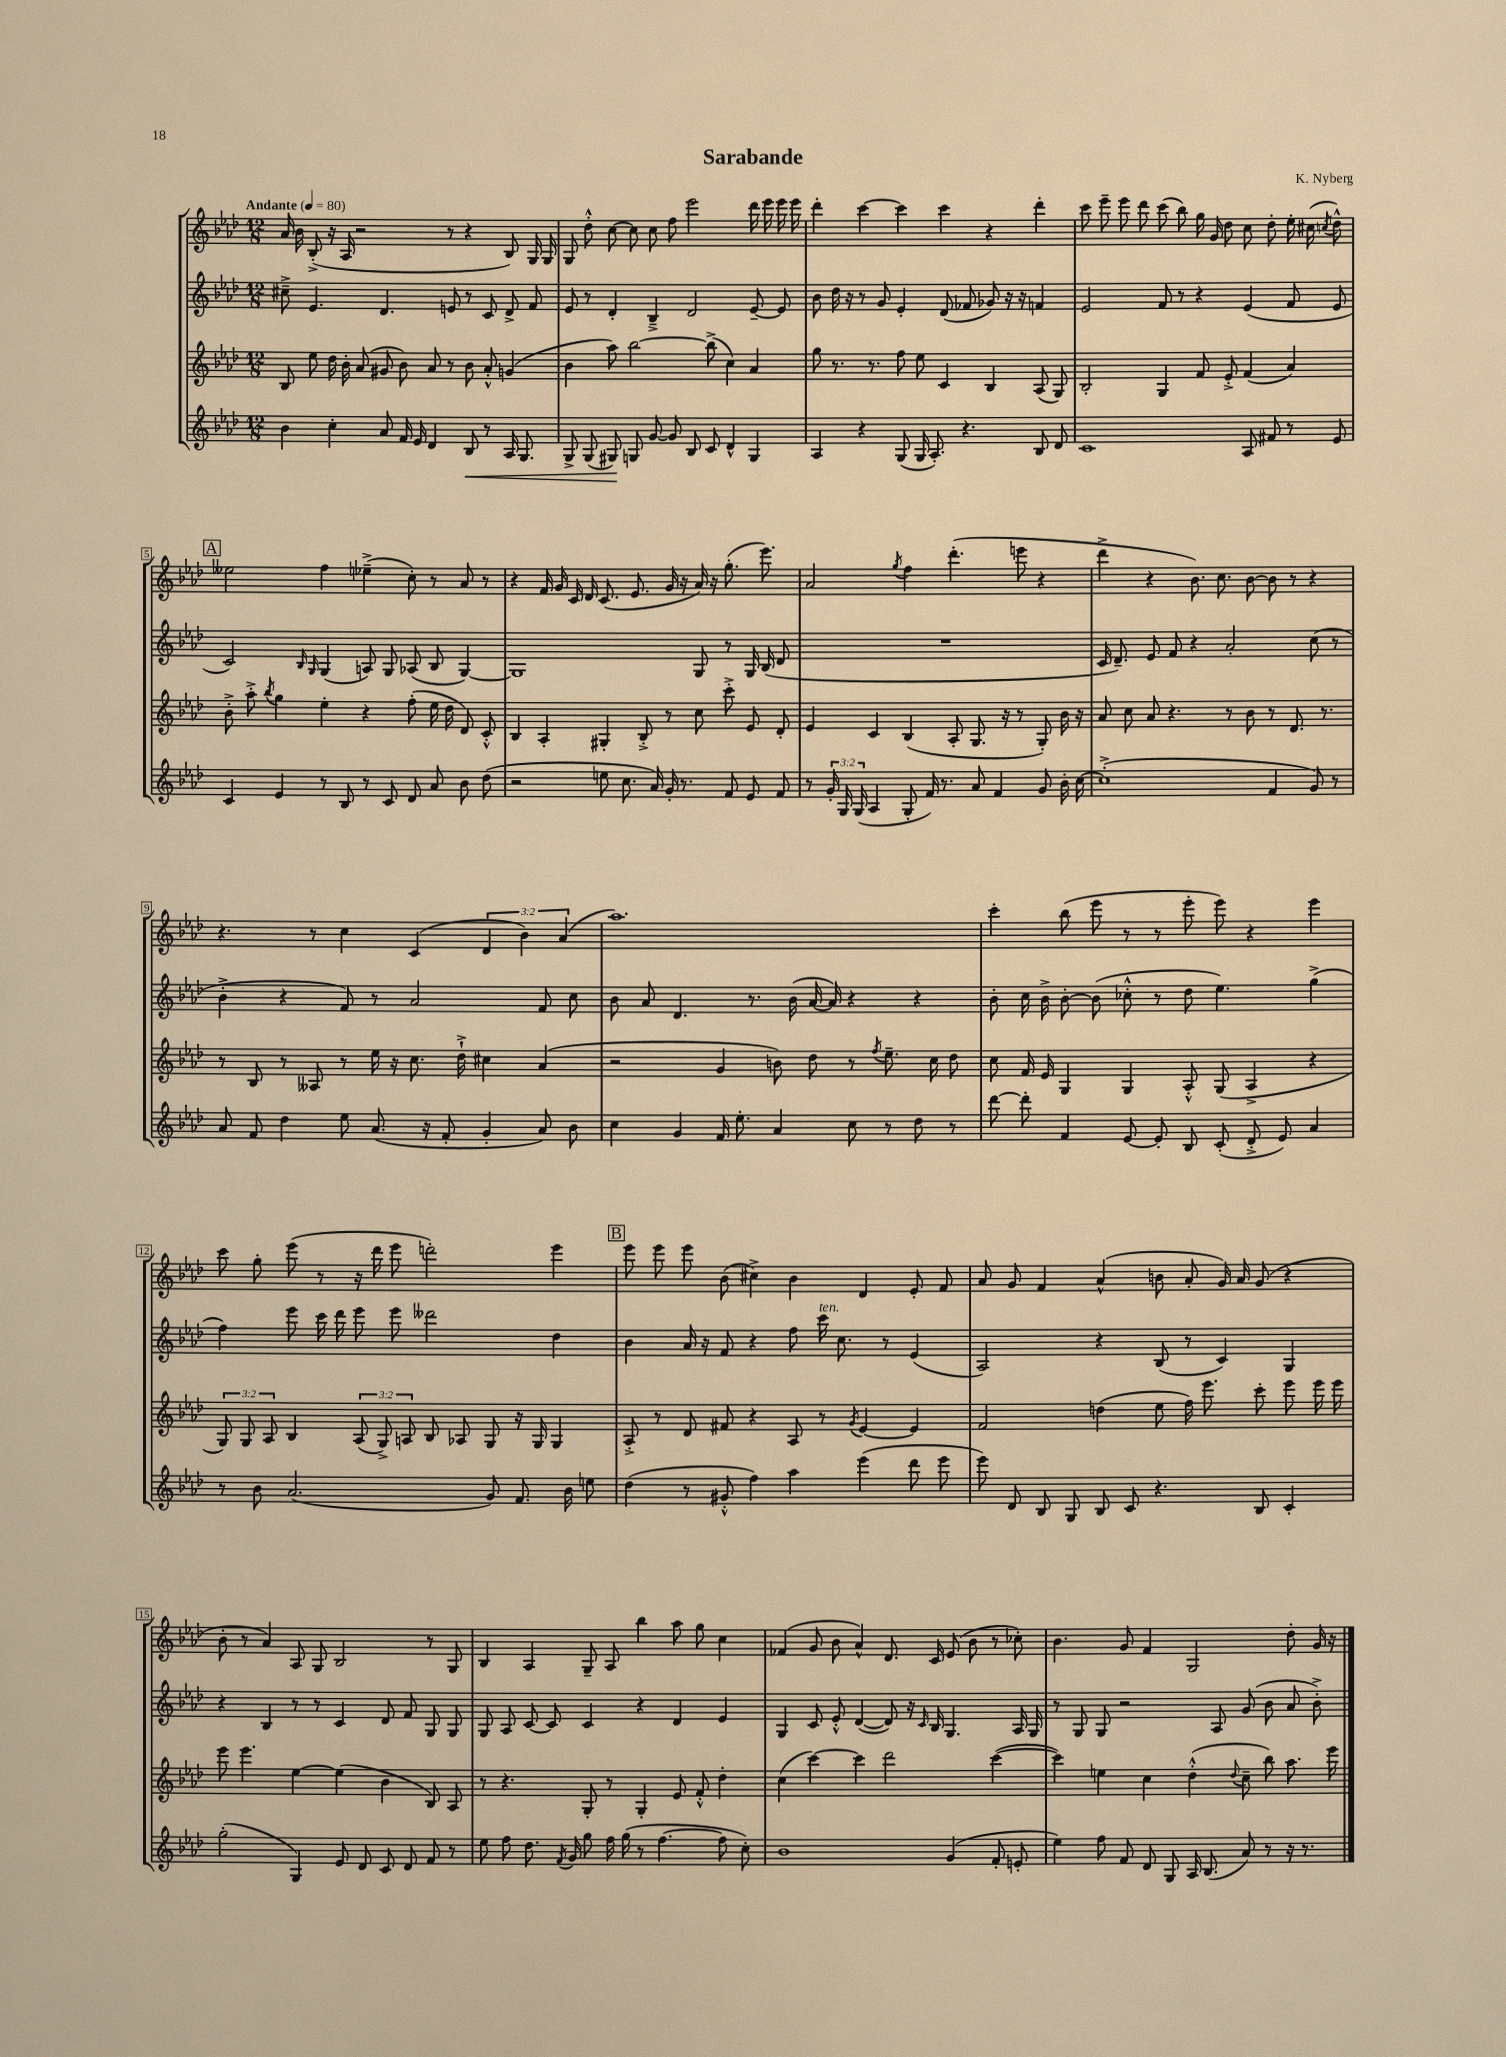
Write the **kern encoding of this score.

**kern	**dynam	**kern	**kern	**kern
*part4	*part4	*part3	*part2	*part1
*staff4	*staff4	*staff3	*staff2	*staff1
*clefG2	*	*clefG2	*clefG2	*clefG2
*k[b-e-a-d-]	*	*k[b-e-a-d-]	*k[b-e-a-d-]	*k[b-e-a-d-]
*M12/8	*	*M12/8	*M12/8	*M12/8
*MM80	*	*MM80	*MM80	*MM80
=1	=1	=1	=1	=1
!	!	!	!	!LO:TX:a:B:t=Andante
4b-\	.	8B-/	8cc#X~^\	16a-/
.	.	.	.	16b-\
.	.	8ee-\	4.e-/	(8B-'^/
4cc'\	.	16dd-\	.	16r
.	.	16b-'\	.	16A-/
.	.	(8a-/	.	2r
8a-/	.	8g#X/	4.d-/	.
16f/	.	8b-\)	.	.
16e-/	.	.	.	.
4d-/	.	8a-/	.	.
.	.	8r	8en/	8r
!	!LO:HP:b	!	!	!
8B-/	<	8b-\	8r	4r
8r	.	8a-'^^/	8c/	.
16A-/	.	(4gn/	8d-^/	8B-/)
8.G/	.	.	.	.
.	.	.	8f/	16G/
.	.	.	.	16G/
=2	=2	=2	=2	=2
8G^/	.	4b-\	8e-/	8G/
(8G/	.	.	8r	8dd-'^^\
8G#X/)	.	8aa-\)	4d-'/	[8cc\
8Gn/	[	[2bb-\	.	8cc\]
[8g/	.	.	4B-~^/	8cc\
8g/]	.	.	.	8ff\
8B-/	.	.	2d-/	2eee-\
8c/	.	(8bb-^\]	.	.
4d-^^/	.	4cc\)	.	.
4G/	.	4a-/	[8e-~/	16ddd-\
.	.	.	.	16eee-\
.	.	.	8e-/]	16eee-\
.	.	.	.	16eee-\
=3	=3	=3	=3	=3
4A-/	.	8gg\	8b-\	4ddd-'\
.	.	8.r	16dd-\	.
.	.	.	16r	.
4r	.	.	8r	[4ccc\
.	.	8.r	.	.
.	.	.	8g/	.
(8G/	.	8ff\	4e-'/	4ccc\]
16G/	.	8ee-\	.	.
8.A-'/)	.	.	.	.
.	.	4c/	(8d-/	4ccc\
4.r	.	.	8f-X/	.
.	.	4B-/	8g-X/)	4r
.	.	.	16r	.
.	.	.	16r	.
8B-/	.	(8A-/	4fn/	4ddd-'\
8d-/	.	8G/)	.	.
=4	=4	=4	=4	=4
1c	.	2B-'/	2e-/	8ccc\
.	.	.	.	8eee-~\
.	.	.	.	8eee-\
.	.	.	.	8ddd-\
.	.	4G/	8f/	(8ccc\
.	.	.	8r	8bb-\)
.	.	8f/	4r	16gg\
.	.	.	.	16g/
.	.	8e-'^/	.	8dd-\
8A-/	.	(4f/	(4e-/	8cc\
8f#X/	.	.	.	8dd-'\
8r	.	4a-/)	8f/	16ee-'\
.	.	.	.	(16cc#X\
.	.	.	.	8qccn/
8e-/	.	.	8e-/	8dd-^^\)
!!LO:LB:g=z
!!LO:REH:place=s1:t=A
=5	=5	=5	=5	=5
4c/	.	8b-'^\	2c/)	2ee--X\
.	.	8aa-'^\	.	.
.	.	8qbb-/	.	.
4e-/	.	4gg\	.	.
.	.	.	16qqB-/	.
.	.	.	16qqG/	.
8r	.	4ee-'\	(4G/	4ff\
8B-/	.	.	.	.
8r	.	4r	8An/)	(4ee-X~^\
8c/	.	.	8G/	.
8d-/	.	(8ff'\	(8A-X/	8cc'\)
8a-/	.	16ee-\	8B-/	8r
.	.	16dd-\	.	.
8b-\	.	8d-/)	[4G/)	8a-/
(8dd-\	.	8c'^^/	.	8r
=6	=6	=6	=6	=6
2r	.	4B-/	1G]	4r
.	.	4A-'/	.	16f/
.	.	.	.	16g/
.	.	.	.	16c/
.	.	.	.	16d-/
8een\	.	4G#X'/	.	(8.c/
8.cc\	.	.	.	.
.	.	.	.	8.e-/
.	.	8B-'^/	.	.
16a-/)	.	.	.	.
16g'/	.	8r	.	16g/
8.r	.	.	.	16r
.	.	8cc\	8G/	16a-/)
.	.	.	.	16r
8f/	.	8ccc'^\	8r	(8.gg'\
8e-/	.	8e-/	16G/	.
.	.	.	(16B-/	8.eee-\)
8f/	.	8d-'/	8d-/	.
=7	=7	=7	=7	=7
8r	.	4e-/	1.r	2a-/
24g'/	.	.	.	.
24G/	.	.	.	.
(24G/	.	.	.	.
4A-/	.	4c/	.	.
.	.	.	.	8qgg/
8G'/	.	(4B-/	.	4ff\
16f/)	.	.	.	.
8.r	.	.	.	.
.	.	8A-'/	.	(4.ddd-'\
8a-/	.	8.G/	.	.
4f/	.	.	.	.
.	.	16r	.	.
.	.	8r	.	8eeen\
8g/	.	8G'/)	.	4r
16b-'\	.	16b-\	.	.
[16cc\	.	16r	.	.
=8	=8	=8	=8	=8
(1cc'^]	.	8a-/	16c/	4ddd-^\
.	.	.	8.d-~/)	.
.	.	8cc\	.	.
.	.	8a-/	8e-/	4r
.	.	4.r	8f/	.
.	.	.	4r	8.b-\)
.	.	.	.	8.cc\
.	.	8r	2a-'/	.
.	.	8b-\	.	[8b-\
4f/	.	8r	.	8b-\]
.	.	8.d-/	.	8r
8g/)	.	.	(8cc\	4r
.	.	8.r	.	.
8r	.	.	8r	.
!!LO:LB:g=z
=9	=9	=9	=9	=9
8a-/	.	8r	4b-'^\	4.r
8f/	.	8B-/	.	.
4dd-\	.	8r	4r	.
.	.	8A--X/	.	8r
8ee-\	.	8r	8f/)	4cc\
(8.a-/	.	16ee-\	8r	.
.	.	16r	.	.
.	.	8.cc\	2a-/	(4c/
16r	.	.	.	.
8f'/	.	.	.	.
.	.	16dd-`^\	.	.
4g'/	.	4cc#X\	.	6d-/
.	.	.	.	6b-\)
8a-/)	.	(4a-/	8f/	.
.	.	.	.	(6a-/
8b-\	.	.	8cc\	.
=10	=10	=10	=10	=10
4cc\	.	2r	8b-\	1.aa-)
.	.	.	8a-/	.
4g/	.	.	4.d-/	.
16f/	.	4g/	.	.
8.ee-'\	.	.	.	.
.	.	.	8.r	.
4a-/	.	8bn\)	.	.
.	.	.	(16b-\	.
.	.	8dd-\	[16a-/	.
.	.	.	16a-/])	.
8cc\	.	8r	4r	.
.	.	8qff/	.	.
8r	.	8.ee-~\	.	.
8dd-\	.	.	4r	.
.	.	16cc\	.	.
8r	.	8dd-\	.	.
=11	=11	=11	=11	=11
[8ddd-\	.	8cc\	8b-'\	4ccc'\
8ddd-'\]	.	16f/	16cc\	.
.	.	16e-/	16b-^\	.
4f/	.	4G/	[8b-'\	(8bb-\
.	.	.	(8b-\]	8eee-\
[8e-/	.	4G/	8cc-X'^^\	8r
8e-'/]	.	.	8r	8r
8B-/	.	8A-'^^/	8dd-\	8eee-'\
(8c'/	.	(8G/	4.ee-\)	8eee-\)
8d-'^/	.	4A-^/	.	4r
8e-/)	.	.	.	.
4a-/	.	4r	(4gg^\	4eee-\
!!LO:LB:g=z
=12	=12	=12	=12	=12
8r	.	12G/)	4ff\)	8ccc\
.	.	12G/	.	.
8b-\	.	.	.	8gg'\
.	.	12A-/	.	.
(2.a-/	.	4B-/	8eee-\	(8eee-\
.	.	.	16ccc\	8r
.	.	.	16ddd-\	.
.	.	(12A-/	8eee-\	16r
.	.	.	.	16ddd-\
.	.	12G^/)	.	.
.	.	.	8eee-\	8eee-\
.	.	12An/	.	.
.	.	8B-/	2ddd--X\	2dddn'\)
.	.	8A-X/	.	.
8g/)	.	8G/	.	.
8.f/	.	16r	.	.
.	.	16G/	.	.
.	.	4G/	4dd-\	4eee-\
16b-\	.	.	.	.
8een\	.	.	.	.
!!LO:REH:place=s1:t=B
=13	=13	=13	=13	=13
(4dd-\	.	8A-'^/	4b-\	8eee-\
.	.	8r	.	8eee-\
8r	.	8d-/	16a-/	8eee-\
.	.	.	16r	.
8g#X'^^/	.	8f#X/	8f/	(8b-\
4ff\)	.	4r	4r	4cc#X^\)
4aa-\	.	8A-/	8ff\	4b-\
!	!	!	!LO:TX:a:i:t=ten.	!
.	.	8r	16ccc\	.
.	.	.	8.cc\	.
.	.	8qg/	.	.
(4eee-\	.	[4e-/	.	4d-/
.	.	.	8r	.
8ddd-\	.	4e-/]	(4e-/	8e-'/
8eee-\	.	.	.	8f/
=14	=14	=14	=14	=14
8eee-\)	.	2f/	2A-/)	8a-/
8d-/	.	.	.	8g/
8B-/	.	.	.	4f/
8G/	.	.	.	.
8B-/	.	(4ddn\	4r	(4a-^^/
8c/	.	.	.	.
4.r	.	8ee-\	(8B-/	8bn\
.	.	16ff\)	8r	8a-'/
.	.	8.eee-\	.	.
.	.	.	4c/)	16g/)
.	.	.	.	16a-/
8B-/	.	8ccc'\	.	(8g/
4c'/	.	8eee-\	4G/	4r
.	.	16eee-\	.	.
.	.	16eee-\	.	.
!!LO:LB:g=z
=15	=15	=15	=15	=15
(2gg'\	.	8eee-\	4r	8b-'\
.	.	4.eee-\	.	8r
.	.	.	4B-/	4a-/)
4G/)	.	[4ee-\	8r	8A-/
.	.	.	8r	8G/
8e-/	.	(4ee-\]	4c/	2B-/
8d-/	.	.	.	.
8c/	.	4b-\	8d-/	.
8d-/	.	.	8f/	.
8f/	.	8B-/)	8G/	8r
8r	.	8A-/	8G/	8G/
=16	=16	=16	=16	=16
8ee-\	.	8r	8G/	4B-/
8ff\	.	4.r	8A-/	.
8.dd-\	.	.	[8c/	4A-/
.	.	.	8c/]	.
8qf/	.	.	.	.
16g/	.	.	.	.
8gg\	.	8G'/	4c/	8G~/
16ff\	.	8r	.	8A-/
(16gg\	.	.	.	.
8r	.	4G'/	4r	4bb-\
[4.ff\	.	.	.	.
.	.	8e-/	4d-/	8aa-\
.	.	8f'^^/	.	8gg\
8ff\]	.	4dd-'\	4e-/	4cc\
8cc'\)	.	.	.	.
=17	=17	=17	=17	=17
1b-	.	(4cc\	4G/	(4f-X/
.	.	[4ccc\)	8c/	8g/
.	.	.	8e-'^^/	8b-\
.	.	4ccc\]	([4d-/	4a-^^/)
.	.	2ddd-\	8d-/])	8.d-/
.	.	.	16r	.
.	.	.	16qqc/	.
.	.	.	16B-/	16c/
(4g/	.	.	4.G/	(8e-/
.	.	.	.	8b-\
8f'/	.	([4ccc\	.	8r
8en'/	.	.	16A-/	8cc-X'\)
.	.	.	16G/	.
=18	=18	=18	=18	=18
4ee-\)	.	4ccc\])	8r	4.b-\
.	.	.	8G/	.
8ff\	.	4een\	8G/	.
8f/	.	.	2r	8g/
8d-/	.	4cc\	.	4f/
8G/	.	.	.	.
16A-/	.	(4dd-'^^\	.	2G/
(8.B-/	.	.	.	.
.	.	.	8A-/	.
.	.	8qqdd-/	.	.
8a-/)	.	8cc~\	(8g/	.
8r	.	8bb-\)	8b-\	.
16r	.	8.aa-\	8a-/	8dd-'\
8.r	.	.	.	.
.	.	.	8b-'^\)	16g/
.	.	16eee-\	.	16r
==	==	==	==	==
*-	*-	*-	*-	*-
